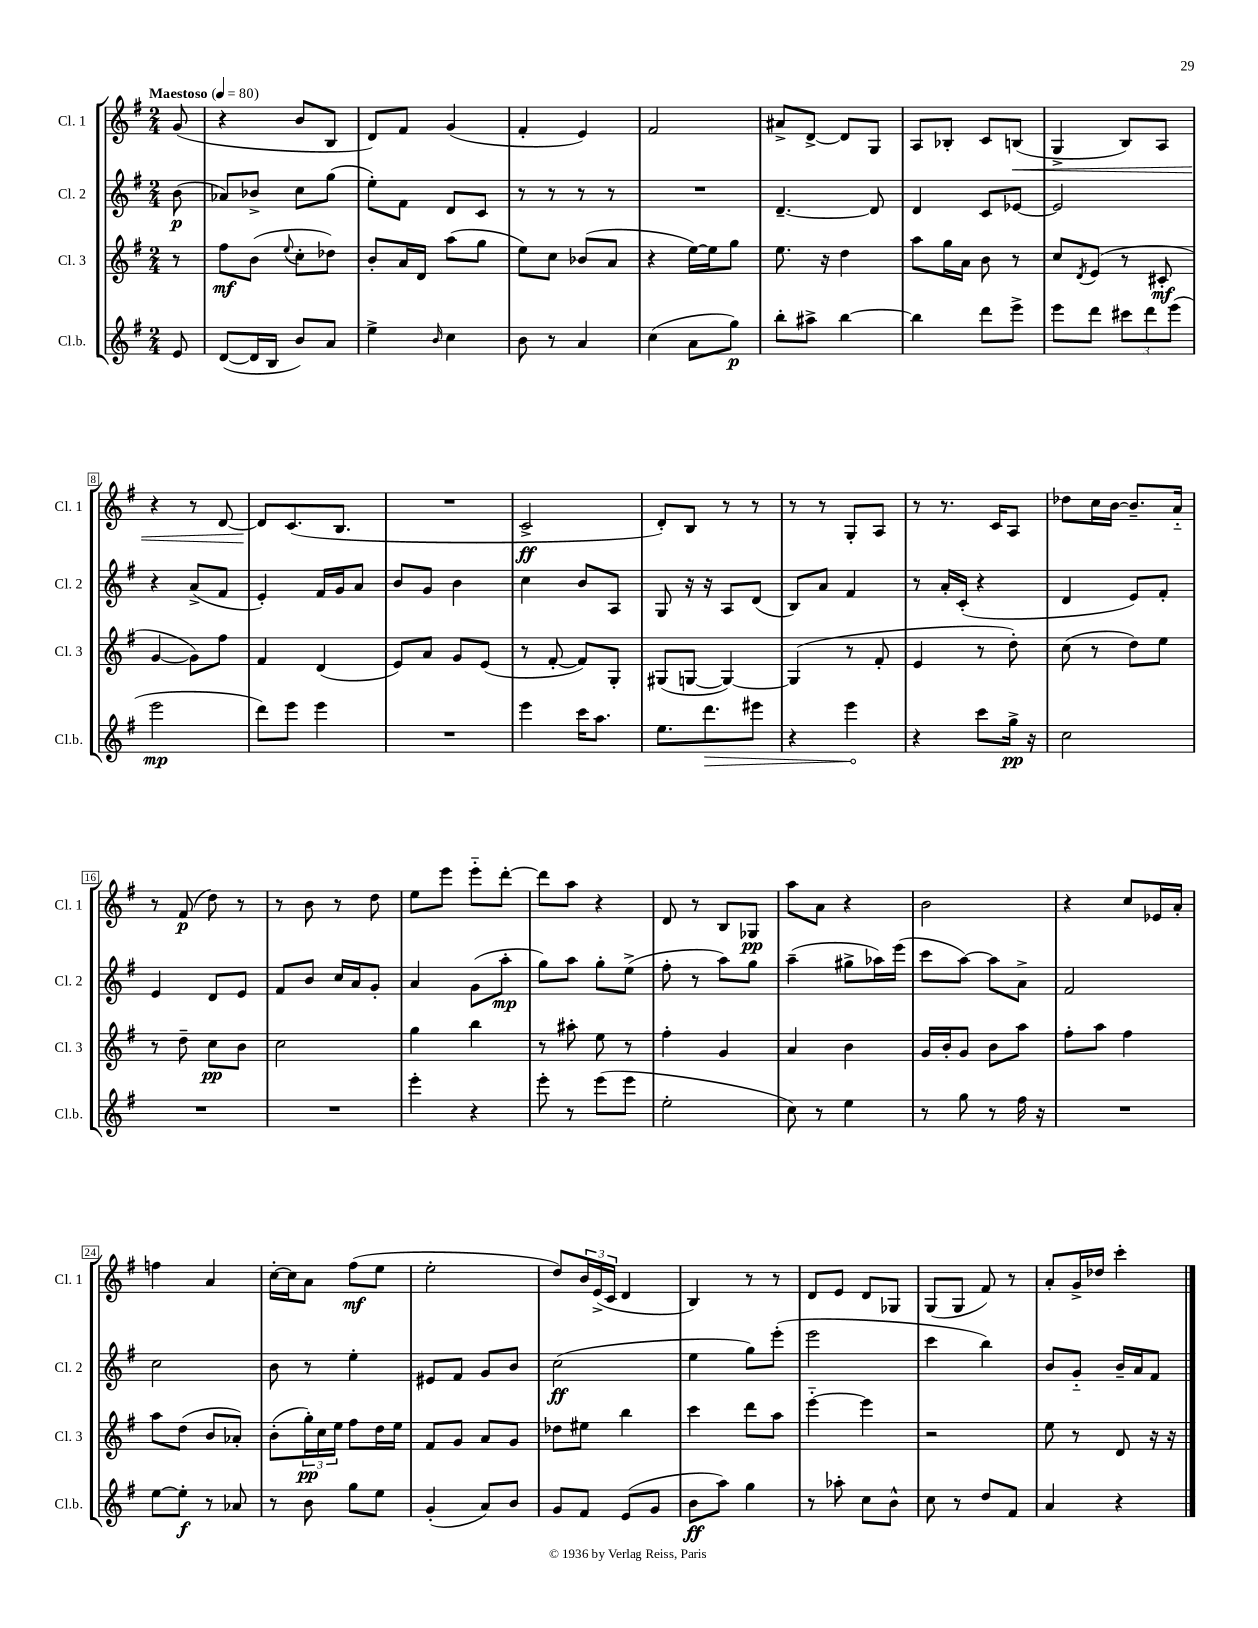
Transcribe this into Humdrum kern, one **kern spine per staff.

**kern	**dynam	**kern	**dynam	**kern	**dynam	**kern	**dynam
*part4	*part4	*part3	*part3	*part2	*part2	*part1	*part1
*staff4	*staff4	*staff3	*staff3	*staff2	*staff2	*staff1	*staff1
*I"Cl.b.	*	*I"Cl. 3	*	*I"Cl. 2	*	*I"Cl. 1	*
*I'Cl.b.	*	*I'Cl. 3	*	*I'Cl. 2	*	*I'Cl. 1	*
*clefG2	*	*clefG2	*	*clefG2	*	*clefG2	*
*k[f#]	*	*k[f#]	*	*k[f#]	*	*k[f#]	*
*M2/4	*	*M2/4	*	*M2/4	*	*M2/4	*
*MM80	*	*MM80	*	*MM80	*	*MM80	*
=	=	=	=	=	=	=	=
!	!	!	!	!	!	!LO:TX:a:B:t=Maestoso	!
8e/	.	8r	.	(8b\	p	(8g/	.
=1	=1	=1	=1	=1	=1	=1	=1
([8d/L	.	8ff#\L	mf	8a-X/L)	.	4r	.
16d/L]	.	(8b\J	.	8b-X^/J	.	.	.
16B/JJ	.	.	.	.	.	.	.
.	.	8qqee/	.	.	.	.	.
8b/L)	.	8cc'\L	.	8cc\L	.	8b/L	.
8a/J	.	8dd-X\J)	.	(8gg\J	.	8B/J	.
=2	=2	=2	=2	=2	=2	=2	=2
4ee^\	.	8b'/L	.	8ee'\L)	.	8d/L)	.
.	.	16a/L	.	8f#\J	.	8f#/J	.
.	.	16d/JJ	.	.	.	.	.
16qqb/	.	.	.	.	.	.	.
4cc\	.	(8aa\L	.	8d/L	.	(4g/	.
.	.	8gg\J	.	8c/J	.	.	.
=3	=3	=3	=3	=3	=3	=3	=3
8b\	.	8ee\L)	.	8r	.	4f#'/	.
8r	.	8cc\J	.	8r	.	.	.
4a/	.	(8b-X/L	.	8r	.	4e/)	.
.	.	8a/J	.	8r	.	.	.
=4	=4	=4	=4	=4	=4	=4	=4
(4cc\	.	4r	.	2r	.	2f#/	.
8a\L	.	[16ee\LL)	.	.	.	.	.
.	.	16ee\J]	.	.	.	.	.
8gg\J)	p	8gg\J	.	.	.	.	.
=5	=5	=5	=5	=5	=5	=5	=5
8bb'\L	.	8.ee\	.	[4.d~/	.	8a#X^/L	.
8aa#X^\J	.	.	.	.	.	[8d^/J	.
.	.	16r	.	.	.	.	.
[4bb\	.	4dd\	.	.	.	8d/L]	.
.	.	.	.	8d/]	.	8G/J	.
=6	=6	=6	=6	=6	=6	=6	=6
4bb\]	.	8aa\L	.	4d/	.	8A/L	.
.	.	16gg\L	.	.	.	8B-X'/J	.
.	.	16a\JJ	.	.	.	.	.
8ddd\L	.	8b\	.	8c/L	.	8c/L	.
!	!	!	!	!	!	!	!LO:HP:b
8eee^\J	.	8r	.	[8e-X/J	.	(8Bn/J	<
=7	=7	=7	=7	=7	=7	=7	=7
8eee\L	.	8cc/L	.	2e-/]	.	4G^/	.
.	.	8qd/	.	.	.	.	.
8ddd\J	.	(8e/J	.	.	.	.	.
12ccc#X\L	.	8r	.	.	.	8B/L)	.
12ddd\	.	.	.	.	.	.	.
.	.	8c#X'/	mf	.	.	8A/J	.
(12eee\J	.	.	.	.	.	.	.
!!LO:LB:g=z
=8	=8	=8	=8	=8	=8	=8	=8
2eee\	mp	[4g/	.	4r	.	4r	.
.	.	8g\L])	.	(8a^/L	.	8r	.
.	.	8ff#\J	.	8f#/J	.	[8d/	.
=9	=9	=9	=9	=9	=9	=9	=9
8ddd\L)	.	4f#/	.	4e'/)	.	8d/L]	.
8eee\J	.	.	.	.	.	(8.c/	[
4eee\	.	(4d/	.	16f#/LL	.	.	.
.	.	.	.	16g/J	.	8.B/J	.
.	.	.	.	8a/J	.	.	.
=10	=10	=10	=10	=10	=10	=10	=10
2r	.	8e/L)	.	8b/L	.	2r	.
.	.	8a/J	.	8g/J	.	.	.
.	.	8g/L	.	4b\	.	.	.
.	.	(8e/J	.	.	.	.	.
=11	=11	=11	=11	=11	=11	=11	=11
4eee\	.	8r	.	4cc\	.	2c^/	ff
.	.	[8f#'/	.	.	.	.	.
16ccc\KL	.	8f#/L])	.	8b/L	.	.	.
8.aa\J	.	.	.	.	.	.	.
.	.	8G'/J	.	8A/J	.	.	.
=12	=12	=12	=12	=12	=12	=12	=12
8.ee\L	.	(8G#X/L	.	8G/	.	8d'/L)	.
.	.	[8Gn/J	.	16r	.	8B/J	.
!	!LO:HP:b	!	!	!	!	!	!
8.ddd\	>	.	.	16r	.	.	.
.	.	4G/_)	.	8A/L	.	8r	.
8eee#X\J	.	.	.	(8d/J	.	8r	.
=13	=13	=13	=13	=13	=13	=13	=13
4r	.	(4G/]	.	8B/L)	.	8r	.
.	.	.	.	8a/J	.	8r	.
4eee\	.	8r	.	4f#/	.	8G'/L	.
.	.	8f#'/	.	.	.	8A/J	.
.	]	.	.	.	.	.	.
=14	=14	=14	=14	=14	=14	=14	=14
4r	.	4e/	.	8r	.	8r	.
.	.	.	.	16a'/LL	.	8.r	.
.	.	.	.	(16c'/JJ	.	.	.
8ccc\L	.	8r	.	4r	.	.	.
.	.	.	.	.	.	16c/KL	.
16gg^\Jk	pp	8dd'\)	.	.	.	8A/J	.
16r	.	.	.	.	.	.	.
=15	=15	=15	=15	=15	=15	=15	=15
2cc\	.	(8cc\	.	4d/	.	8dd-X\L	.
.	.	8r	.	.	.	16cc\L	.
.	.	.	.	.	.	[16b\JJ	.
.	.	8dd\L)	.	8e/L)	.	8.b~/L]	.
.	.	8ee\J	.	8f#'/J	.	.	.
.	.	.	.	.	.	16a/Jk	.
!!LO:LB:g=z
=16	=16	=16	=16	=16	=16	=16	=16
2r	.	8r	.	4e/	.	8r	.
.	.	8dd~\	.	.	.	(8f#/	p
.	.	8cc\L	pp	8d/L	.	8dd\)	.
.	.	8b\J	.	8e/J	.	8r	.
=17	=17	=17	=17	=17	=17	=17	=17
2r	.	2cc\	.	8f#/L	.	8r	.
.	.	.	.	8b/J	.	8b\	.
.	.	.	.	16cc/LL	.	8r	.
.	.	.	.	16a/J	.	.	.
.	.	.	.	8g'/J	.	8dd\	.
=18	=18	=18	=18	=18	=18	=18	=18
4eee'\	.	4gg\	.	4a/	.	8ee\L	.
.	.	.	.	.	.	8eee\J	.
4r	.	4bb\	.	(8g\L	.	8eee\L	.
.	.	.	.	8aa'\J	mp	[8ddd'\J	.
=19	=19	=19	=19	=19	=19	=19	=19
8eee'\	.	8r	.	8gg\L)	.	8ddd\L]	.
8r	.	8aa#X'\	.	8aa\J	.	8aa\J	.
(8eee\L	.	8ee\	.	8gg'\L	.	4r	.
8eee\J	.	8r	.	(8ee^\J	.	.	.
=20	=20	=20	=20	=20	=20	=20	=20
2ee'\	.	4ff#'\	.	8ff#'\	.	8d/	.
.	.	.	.	8r	.	8r	.
.	.	4g/	.	8aa\L)	.	8B/L	.
.	.	.	.	8gg\J	.	8G-X/J	pp
=21	=21	=21	=21	=21	=21	=21	=21
8cc\)	.	4a/	.	(4aa~\	.	8aa\L	.
8r	.	.	.	.	.	8a\J	.
4ee\	.	4b\	.	8gg#X^\L	.	4r	.
.	.	.	.	16aa-X\L)	.	.	.
.	.	.	.	(16eee\JJ	.	.	.
=22	=22	=22	=22	=22	=22	=22	=22
8r	.	16g/LL	.	8ccc\L	.	2b\	.
.	.	16b'/J	.	.	.	.	.
8gg\	.	8g/J	.	[8aa\J)	.	.	.
8r	.	8b\L	.	8aa\L]	.	.	.
16ff#\	.	8aa\J	.	8a^\J	.	.	.
16r	.	.	.	.	.	.	.
=23	=23	=23	=23	=23	=23	=23	=23
2r	.	8ff#'\L	.	2f#/	.	4r	.
.	.	8aa\J	.	.	.	.	.
.	.	4ff#\	.	.	.	8cc/L	.
.	.	.	.	.	.	16e-X/L	.
.	.	.	.	.	.	16a'/JJ	.
!!LO:LB:g=z
=24	=24	=24	=24	=24	=24	=24	=24
[8ee\L	.	8aa\L	.	2cc\	.	4ffn\	.
8ee'\J]	f	(8dd\J	.	.	.	.	.
8r	.	8b/L	.	.	.	4a/	.
8a-X/	.	8a-X'/J)	.	.	.	.	.
=25	=25	=25	=25	=25	=25	=25	=25
8r	.	(8b'\L	.	8b\	.	[16cc'\LL	.
.	.	.	.	.	.	16cc\J]	.
8b\	.	24gg'\L)	pp	8r	.	8a\J	.
.	.	24cc\	.	.	.	.	.
.	.	24ee\JJ	.	.	.	.	.
8gg\L	.	8ff#\L	.	4ee'\	.	(8ff#\L	mf
8ee\J	.	16dd\L	.	.	.	8ee\J	.
.	.	16ee\JJ	.	.	.	.	.
=26	=26	=26	=26	=26	=26	=26	=26
(4g'/	.	8f#/L	.	8e#X/L	.	2ee'\	.
.	.	8g/J	.	8f#/J	.	.	.
8a/L)	.	8a/L	.	8g/L	.	.	.
8b/J	.	8g/J	.	8b/J	.	.	.
=27	=27	=27	=27	=27	=27	=27	=27
8g/L	.	8dd-X\L	.	(2cc\	ff	8dd/L)	.
8f#/J	.	8ee#X\J	.	.	.	24b/L	.
.	.	.	.	.	.	(24e^/	.
.	.	.	.	.	.	24c/JJ	.
(8e/L	.	4bb\	.	.	.	4d/	.
8g/J	.	.	.	.	.	.	.
=28	=28	=28	=28	=28	=28	=28	=28
8b\L	ff	4ccc\	.	4ee\	.	4B/)	.
8aa\J)	.	.	.	.	.	.	.
4gg\	.	8ddd\L	.	8gg\L)	.	8r	.
.	.	8aa\J	.	(8eee'\J	.	8r	.
=29	=29	=29	=29	=29	=29	=29	=29
8r	.	[4eee\	.	2eee\	.	8d/L	.
8aa-X'\	.	.	.	.	.	8e/J	.
8cc\L	.	4eee\]	.	.	.	8d/L	.
8b^^\J	.	.	.	.	.	8G-X/J	.
=30	=30	=30	=30	=30	=30	=30	=30
8cc\	.	2r	.	4ccc\	.	(8G/L	.
8r	.	.	.	.	.	8G/J	.
8dd/L	.	.	.	4bb\)	.	8f#/)	.
8f#/J	.	.	.	.	.	8r	.
=31	=31	=31	=31	=31	=31	=31	=31
4a/	.	8ee\	.	8b/L	.	8a'/L	.
.	.	8r	.	8g/J	.	16g^/L	.
.	.	.	.	.	.	16dd-X/JJ	.
4r	.	8d/	.	16b~/LL	.	4ccc'\	.
.	.	.	.	16a/J	.	.	.
.	.	16r	.	8f#/J	.	.	.
.	.	16r	.	.	.	.	.
==	==	==	==	==	==	==	==
*-	*-	*-	*-	*-	*-	*-	*-
